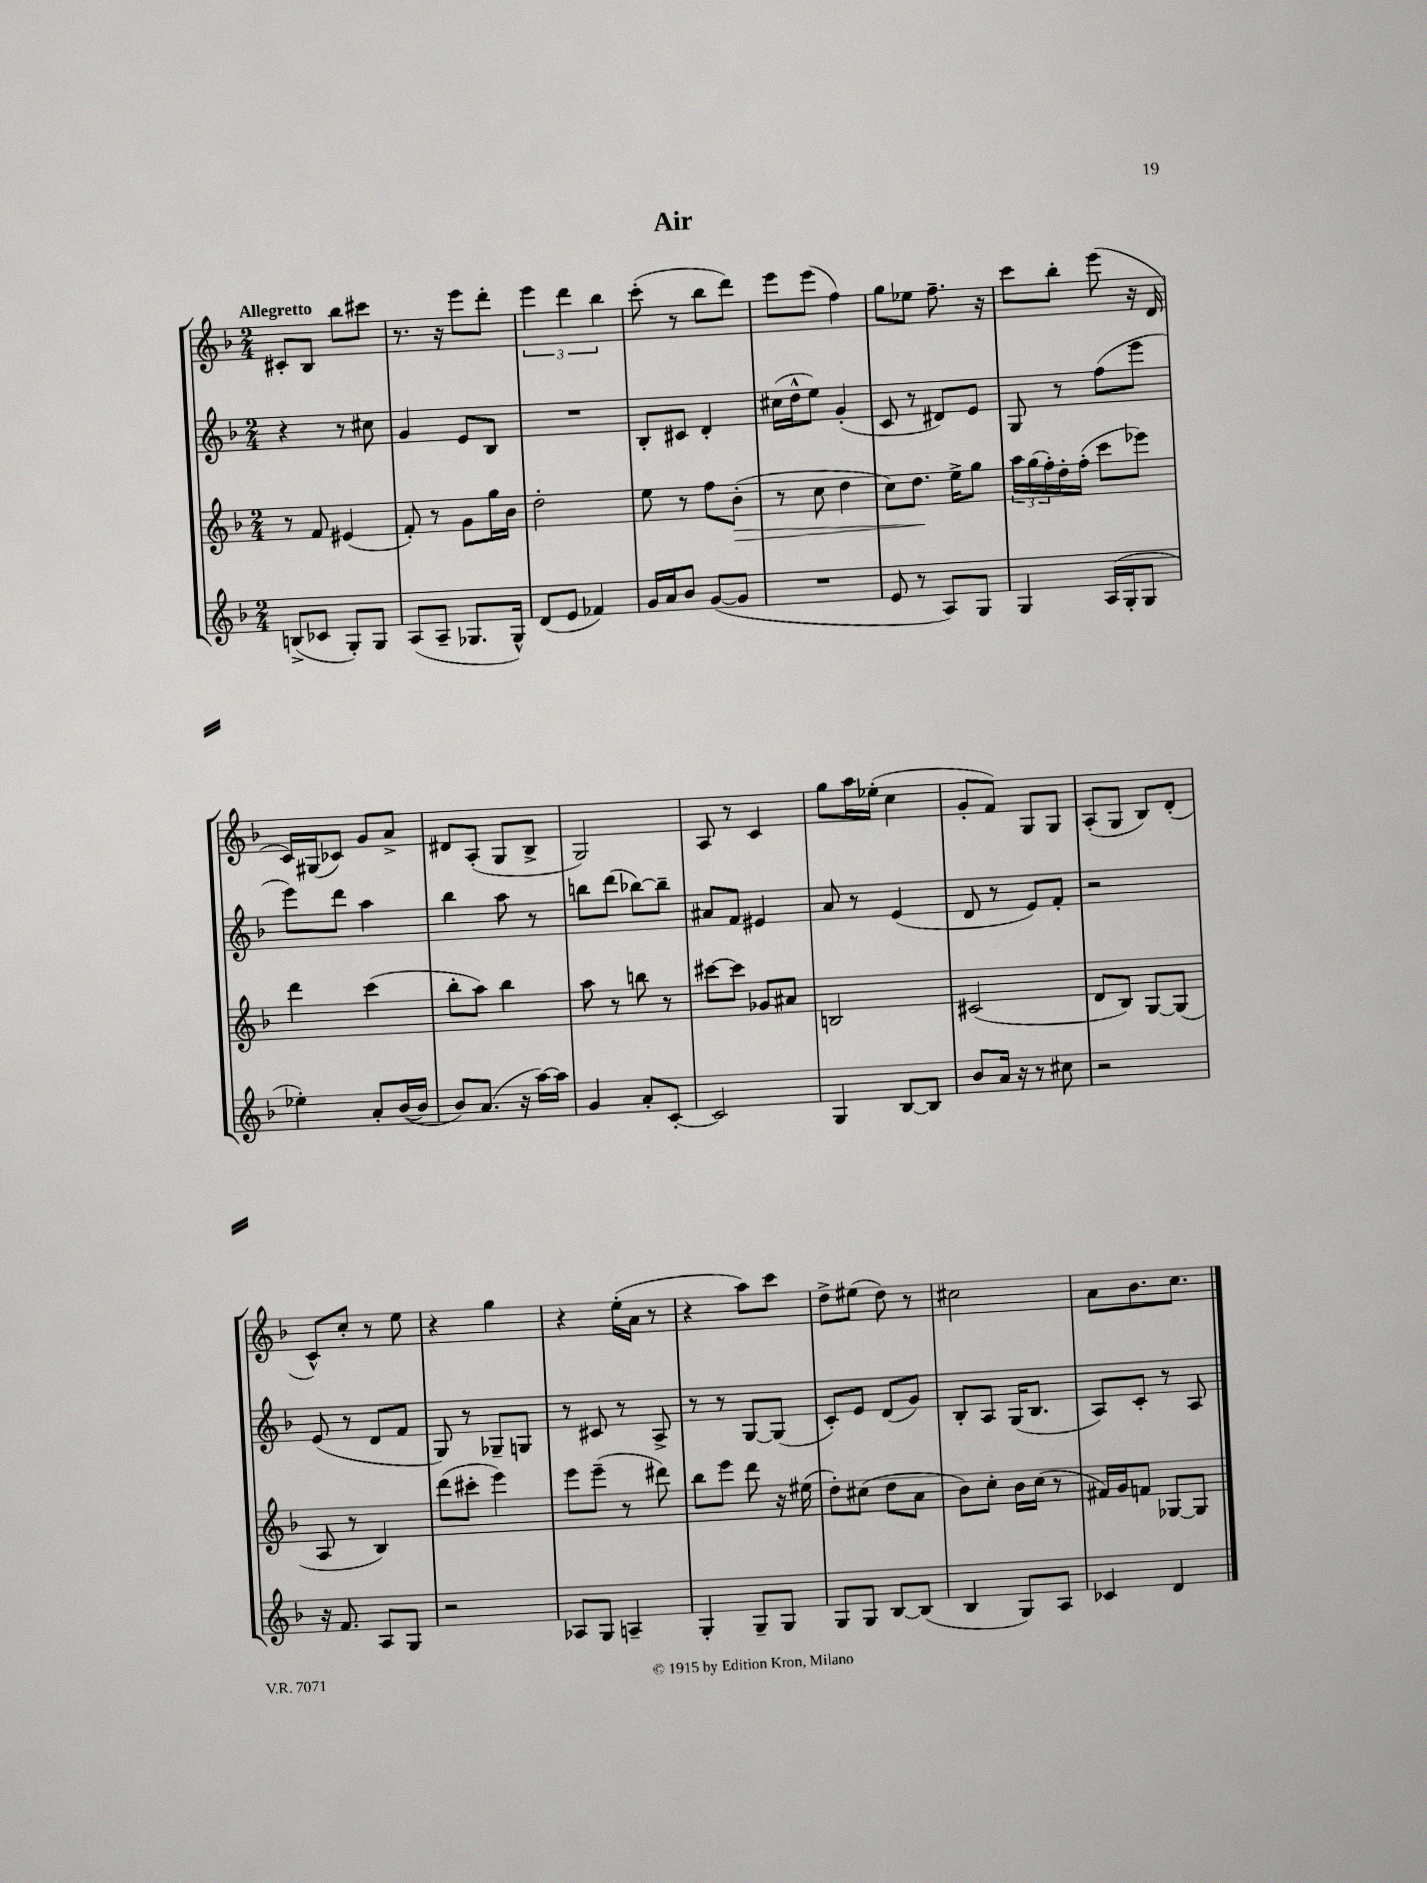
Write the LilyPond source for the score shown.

\header { title = "Air" }
<<
\new StaffGroup <<
\new Staff = "s0" {
    \clef treble \key f \major \numericTimeSignature \time 2/4 \tempo "Allegretto"
    cis'8-. bes8 bes''8 cis'''8 |
    r8. r16 e'''8 d'''8-. |
    \tuplet 3/2 { e'''4 d'''4 bes''4 } |
    c'''8-.( r8 bes''8 d'''8) |
    e'''8 e'''8( f''4) |
    g''8 ees''8 f''8.-- r16 |
    c'''8 bes''8-. e'''8( r16 d'16 |
    c'16) gis16( ces'8) g'8 a'8-> |
    dis'8 a8-.( g8 bes8-> |
    g2) |
    a8 r8 c'4 |
    g''8 a''16 ees''16-.( c''4 |
    g'8-. f'8) g8 g8 |
    a8-.( g8 bes8) d'8-.( |
    c'8-^) c''8-. r8 e''8 |
    r4 g''4 |
    r4 e''16-.( a'16 r8 |
    r4 a''8) c'''8 |
    d''8-> eis''8( d''8) r8 |
    cis''2 |
    a'8 bes'8. c''8. \bar "|." |
}
\new Staff = "s1" {
    \clef treble \key f \major \numericTimeSignature \time 2/4
    r4 r8 cis''8 |
    g'4 e'8 bes8 |
    R2 |
    bes8-. cis'8 d'4-. |
    cis''16( d''16-^ e''8) g'4-.( |
    c'8 r8 dis'8) e'8 |
    g8 r8 f''8( e'''8 |
    e'''8) d'''8 a''4 |
    bes''4 a''8 r8 |
    b''8 d'''8( bes''8~) bes''8-- |
    ais'8 f'8 eis'4 |
    a'8 r8 e'4( |
    d'8 r8 e'8) f'8-. |
    r2 |
    e'8( r8 d'8 f'8 |
    g8) r8 ges8-- g8 |
    r8 cis'8 r8 a8-> |
    r8 r8 g8~ g8( |
    c'8-.) e'8 d'8( g'8) |
    bes8-. a8 g16( bes8. |
    a8) c'8-. r8 a8 \bar "|." |
}
\new Staff = "s2" {
    \clef treble \key f \major \numericTimeSignature \time 2/4
    r8 f'8 eis'4( |
    f'8-.) r8 g'8 g''16 bes'16 |
    d''2-. |
    e''8 r8 f''8 bes'8-.\>( |
    r8 c''8 d''4 |
    c''8) d''8.\! e''16-> g''8 |
    \tuplet 3/2 { a''16 g''16( f''16-.) } d''16-. f''16-.( c'''8 ees'''8) |
    d'''4 c'''4( |
    bes''8-. a''8) bes''4 |
    a''8 r8 b''8 r8 |
    cis'''8~ cis'''8 ges'8 ais'8 |
    b2 |
    cis'2( |
    d'8 bes8) g8~ g8( |
    a8 r8 bes4) |
    d'''8( cis'''8-. e'''4) |
    e'''8 e'''8--( r8 dis'''8) |
    bes''8 e'''8 d'''8 r16 eis''16( |
    d''8-.) cis''8( d''8 a'8 |
    bes'8) c''8-. bes'16 c''16( r8 |
    fis'16) g'16 f'8 ges8~ ges8 \bar "|." |
}
\new Staff = "s3" {
    \clef treble \key f \major \numericTimeSignature \time 2/4
    b8->( ces'8 g8-.) g8 |
    a8( a8-- ges8. ges16-^) |
    d'8( e'8 fes'4) |
    g'16 a'16 bes'8 g'8~( g'8 |
    R2 |
    e'8 r8 a8) g8 |
    g4 a16( g16-. g8 |
    ees''4-.) a'8-. bes'16~( bes'16 |
    bes'8) a'8.( r16 a''16~) a''16 |
    g'4 a'8-. c'8~-. |
    c'2 |
    g4 bes8~ bes8 |
    bes'8 a'16 r16 r8 cis''8 |
    r2 |
    r16 f'8. a8 g8 |
    r2 |
    aes8 g8 a4-- |
    g4-. g8-- g8 |
    g8 g8 bes8~ bes8( |
    bes4 g8) a8 |
    ces'4 d'4 \bar "|." |
}
>>
>>
\layout { \context { \Score \remove "Bar_number_engraver" } }
